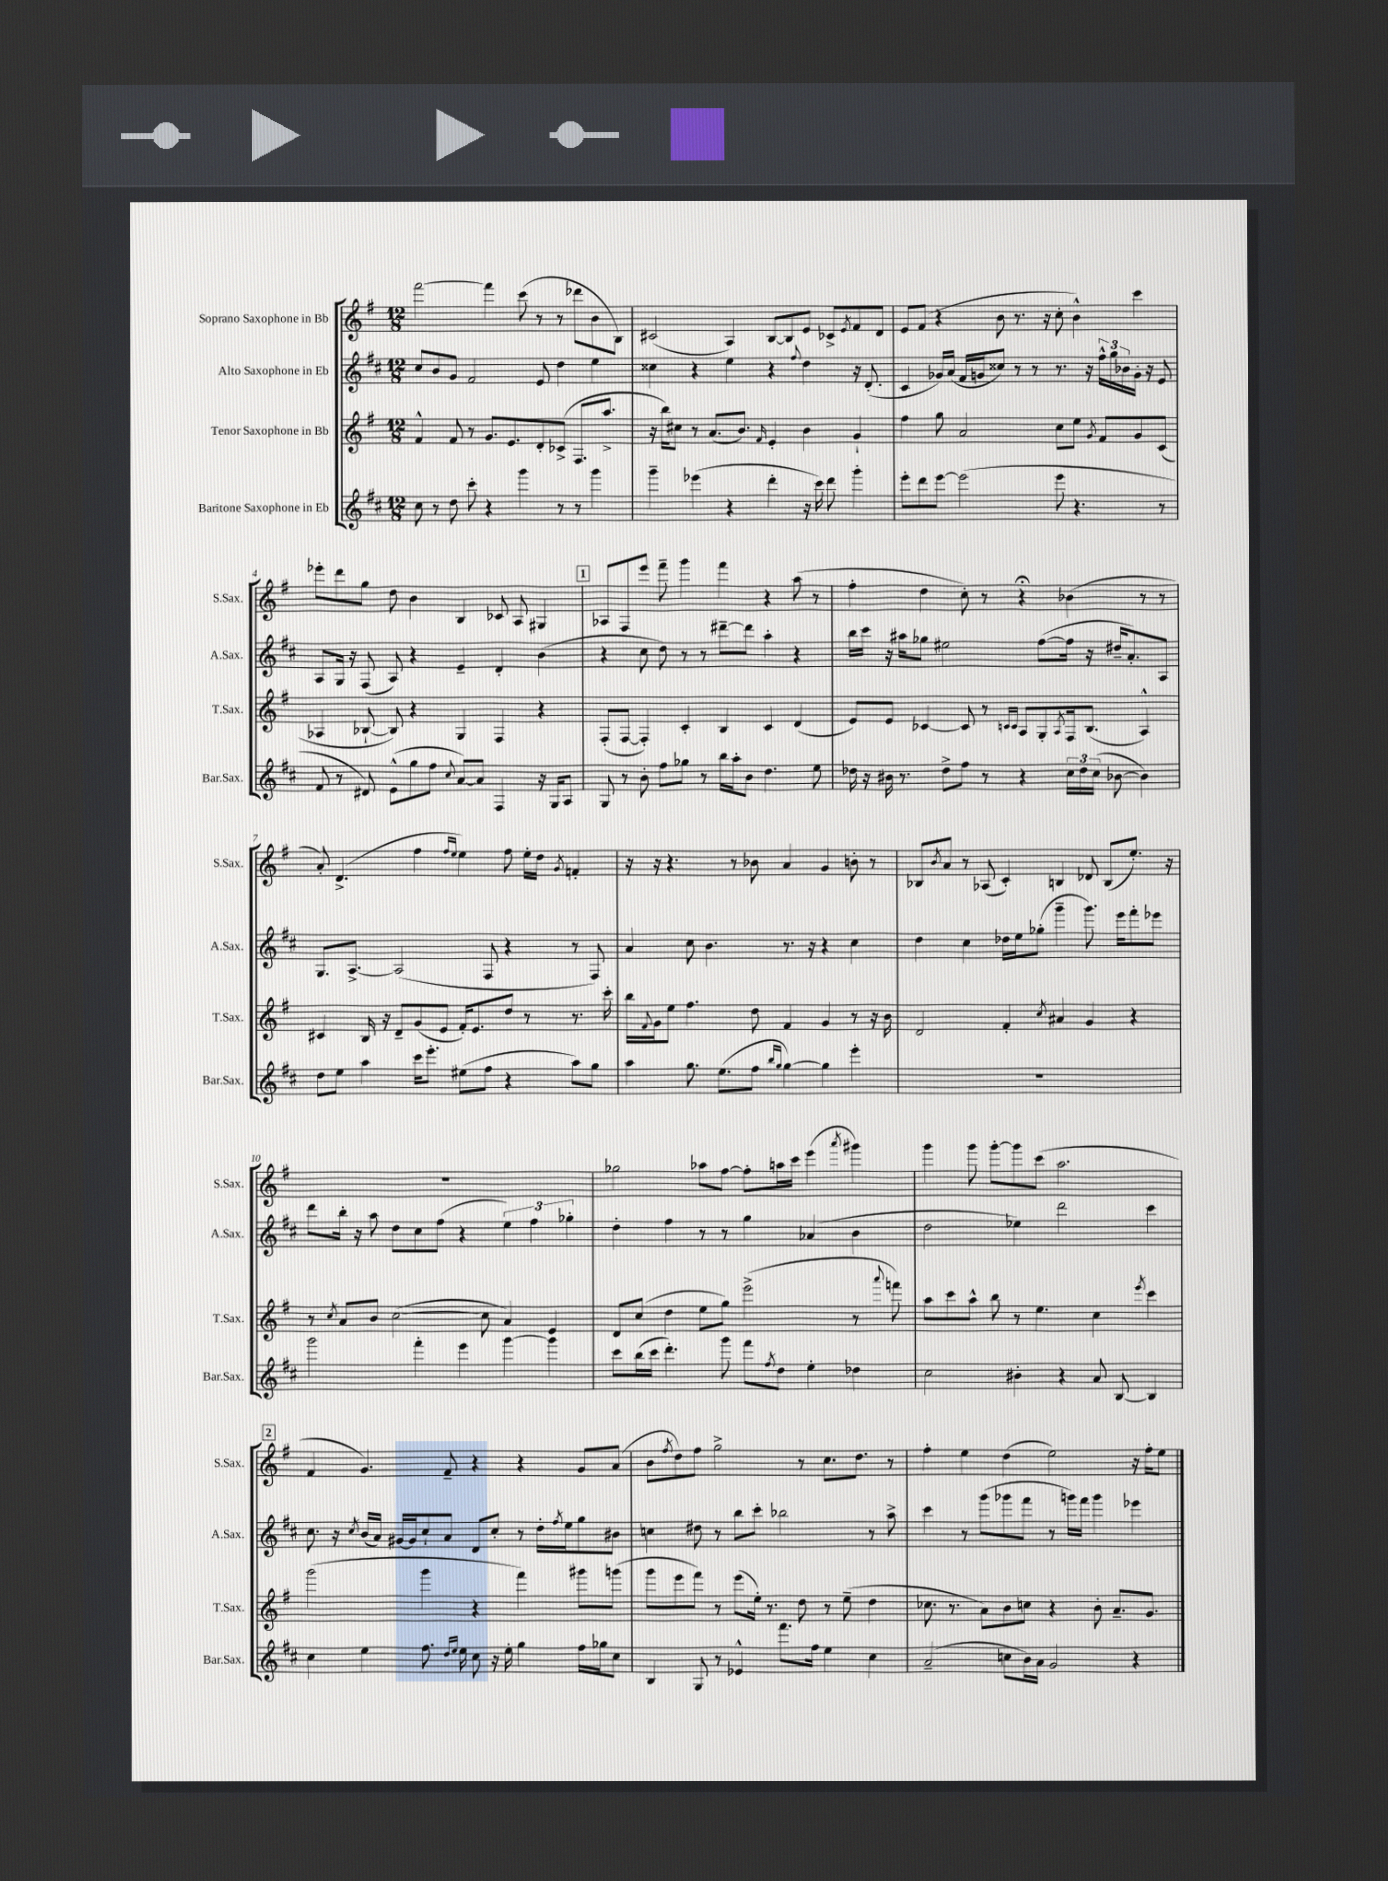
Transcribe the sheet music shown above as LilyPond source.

<<
\new StaffGroup <<
\new Staff = "s0" \with { instrumentName = "Soprano Saxophone in Bb" shortInstrumentName = "S.Sax." } {
    \clef treble \key g \major \numericTimeSignature \time 12/8
    fis'''2~ fis'''4 c'''8( r8 r8 des'''8 b'8 b8) |
    cis'2( a4) b8~ b8 e'8 ces'8-> \acciaccatura { e'8 } fis'8 d'8 |
    e'8 fis'8( r4 b'8 r8. r16 c''8-. b'4-^) c'''4 |
    ees'''8-. d'''8 g''8 d''8 b'4 b4 ces'8 a8 gis4 |
    \mark \markup { \box "1" } aes8 fis8 e'''8 fis'''8-- g'''4 fis'''4 r4 a''8( r8 |
    fis''4-. d''4 c''8-.) r8 r4\fermata bes'4( r8 r8 |
    a'8-.) d'4.->( fis''4 \grace { fis''16 e''16 } e''4) fis''8 e''16-. d''16 \acciaccatura { g'8 } f'4-. |
    r16 r16 r4. r8 bes'8 a'4 g'4 b'8-. r8 |
    bes8 \acciaccatura { b'8 } a'8 r8 aes8( c'4-.) b4 des'8 b8( e''8.-.) r16 |
    R1. |
    ges''2 aes''8 fis''8~ fis''8-. a''16 c'''16 e'''4( \acciaccatura { a'''8 } gis'''4) |
    g'''4 g'''8 g'''8~-. g'''8 c'''8( a''2. |
    \mark \markup { \box "2" } fis'4 g'4.) fis'8-- r4 r4 g'8 a'8( |
    b'8 \acciaccatura { fis''8 } d''8) fis''8 g''2-> r8 c''8. d''8. r8 |
    fis''4-. e''4 d''4( e''2) r16 fis''16-. e''8 \bar "|." |
}
\new Staff = "s1" \with { instrumentName = "Alto Saxophone in Eb" shortInstrumentName = "A.Sax." } {
    \clef treble \key d \major \numericTimeSignature \time 12/8
    cis''8 b'8 g'8 fis'2 e'8 d''4 e''4 |
    cisis''4 r4 e''4 r4 \appoggiatura { fis''8 } d''4 r16 d'8.-.( |
    cis'4 ges'16) a'16( fis'16 g'16 cisis''8) r8 r8 r8. r16 \tuplet 3/2 { fis''16-^ g''16 bes'16 } g'16-. r16 e'8 |
    a8 g16 r16 fis8( a8) r4 e'4-- d'4-. b'4( |
    \mark \markup { \box "1" } r4 cis''8 d''8) r8 r8 dis'''8~-- dis'''8 a''4-. r4 |
    b''16 cis'''16 r16 ais''16 ges''8 eis''2 fis''8~( fis''16 r16 dis''16-- a'8.-.) a8 |
    g8. a8.~-> a2( fis8 r4 r8 fis8) |
    a'4 cis''8 b'4. r8. r16 r4 cis''4 |
    d''4 cis''4 des''16 e''16 ges''8-.( g'''4-- g'''8.) e'''16 fis'''8-. ees'''8 |
    d'''8 b''16-. r16 a''8 d''8 cis''8 fis''8( r4 \tuplet 3/2 { e''4) fis''4 ges''4-. } |
    d''4-. fis''4 r8 r8 g''4 aes'4( b'4 |
    d''2 ees''4) d'''2 cis'''4 |
    \mark \markup { \box "2" } cis''8. r16 \acciaccatura { cis''8 } b'16( a'16) gis'16~ gis'16 cis''8-! a'8 d'8 cis''8-. r8 d''16-. \acciaccatura { fis''8 } e''16 g''8 bis'8 |
    c''4 dis''8 r8 b''8 cis'''8-. bes''2 r8 a''8-> |
    cis'''4 r8 g'''8( ges'''8 fis'''8 r8 g'''16) fis'''16 g'''4 ees'''4 \bar "|." |
}
\new Staff = "s2" \with { instrumentName = "Tenor Saxophone in Bb" shortInstrumentName = "T.Sax." } {
    \clef treble \key g \major \numericTimeSignature \time 12/8
    fis'4-^ fis'8 r8 g'8. e'8. d'8-. ces'8->( fis8. a''8.-> |
    r16 b''16) cis''8 r8 a'8.( b'8.) \grace { fis'16 } e'4-. b'4 g'4-! |
    fis''4 g''8 a'2 c''8 e''8 \acciaccatura { g'8 } fis'8 g'8 c'8( |
    aes4 bes8~-! bes8) r4 g4 fis4 r4 |
    \mark \markup { \box "1" } fis8-.( fis8~ fis4-.) c'4-. b4 c'4 d'4( |
    e'8) e'8 ces'4~ ces'8 r8 \grace { c'16 c'16 } a8 g8-. \acciaccatura { a8 } fis16 b8.( a4-^) |
    cis'4 b16 r16 d'8-- g'8( e'8 fis'16-.) e'8. d''8 r8 r8. c'''16-. |
    b''16 \appoggiatura { fis'8 } g'16 e''8 fis''4. d''8 fis'4 g'4 r8 r16 b'16 |
    d'2 fis'4-. \acciaccatura { c''8 } ais'4 g'4 r4 |
    r8 \acciaccatura { c''8 } a'8 b'8 c''2~( c''8 a'4) e'4 |
    d'8 c''8( d''4 e''8 g''8) e'''2->( r8 \appoggiatura { a'''8 } f'''8) |
    a''8 c'''8 a''8-^ b''8 r8 e''4. c''4 \acciaccatura { e'''8 } c'''4 |
    \mark \markup { \box "2" } g'''2( g'''4 r4 fis'''4) gis'''8 g'''8( |
    g'''8 e'''8 fis'''8) r8 e'''8( e''16-.) r8. d''8 r8 e''8--( d''4 |
    ces''8. r8. a'8) b'8 c''8 r4 b'8-. a'8.-- g'8. \bar "|." |
}
\new Staff = "s3" \with { instrumentName = "Baritone Saxophone in Eb" shortInstrumentName = "Bar.Sax." } {
    \clef treble \key d \major \numericTimeSignature \time 12/8
    cis''8 r8 d''8 cis'''8-. r4 g'''4 r8 r8 g'''4 |
    g'''4-- ees'''4( r4 d'''4-. r16 cis'''16) d'''8 g'''4-. |
    e'''8-. d'''8 e'''8~ e'''2( e'''8 r4. r8 |
    fis'8 r8 dis'8) e'8-^( g''8 fis''8 \appoggiatura { cis''8 } a'8~) a'8 fis4 r16 g16 a8 |
    \mark \markup { \box "1" } g8 r8 b'8-. fis''8 ges''8 r8 b''16 a''16-. b'8 d''4. e''8 |
    des''16 r16 bis'16 r8. des''8-> fis''8 r8 r4 \tuplet 3/2 { cis''16 des''16 cis''16( } bes'8~ bes'4) |
    d''8 e''8 a''4 cis'''16 e'''8.-. eis''8( fis''8 r4 a''8) g''8 |
    a''4 g''8. e''8.( fis''8 \grace { b''16 g''16 } g''4~) g''4 e'''4-. |
    R1. |
    g'''2 fis'''4-. e'''4 g'''4~ g'''4 |
    cis'''8 b''16( cis'''16 d'''4.-.) g'''8 fis'''8 \acciaccatura { fis''8 } d''8 e''4-. des''4 |
    cis''2 bis'4-. r4 a'8 b8~ b4 |
    \mark \markup { \box "2" } cis''4 e''4 fis''8. \grace { d''16 e''16 } e''16 cis''8 r16 e''16-. g''4 fis''16 ges''16 cis''8 |
    b4 g8 r8 ees'4-^ fis'''8. fis''16 e''4 cis''4 |
    a'2--( c''8 b'16) a'16 g'2 r4 \bar "|." |
}
>>
>>
